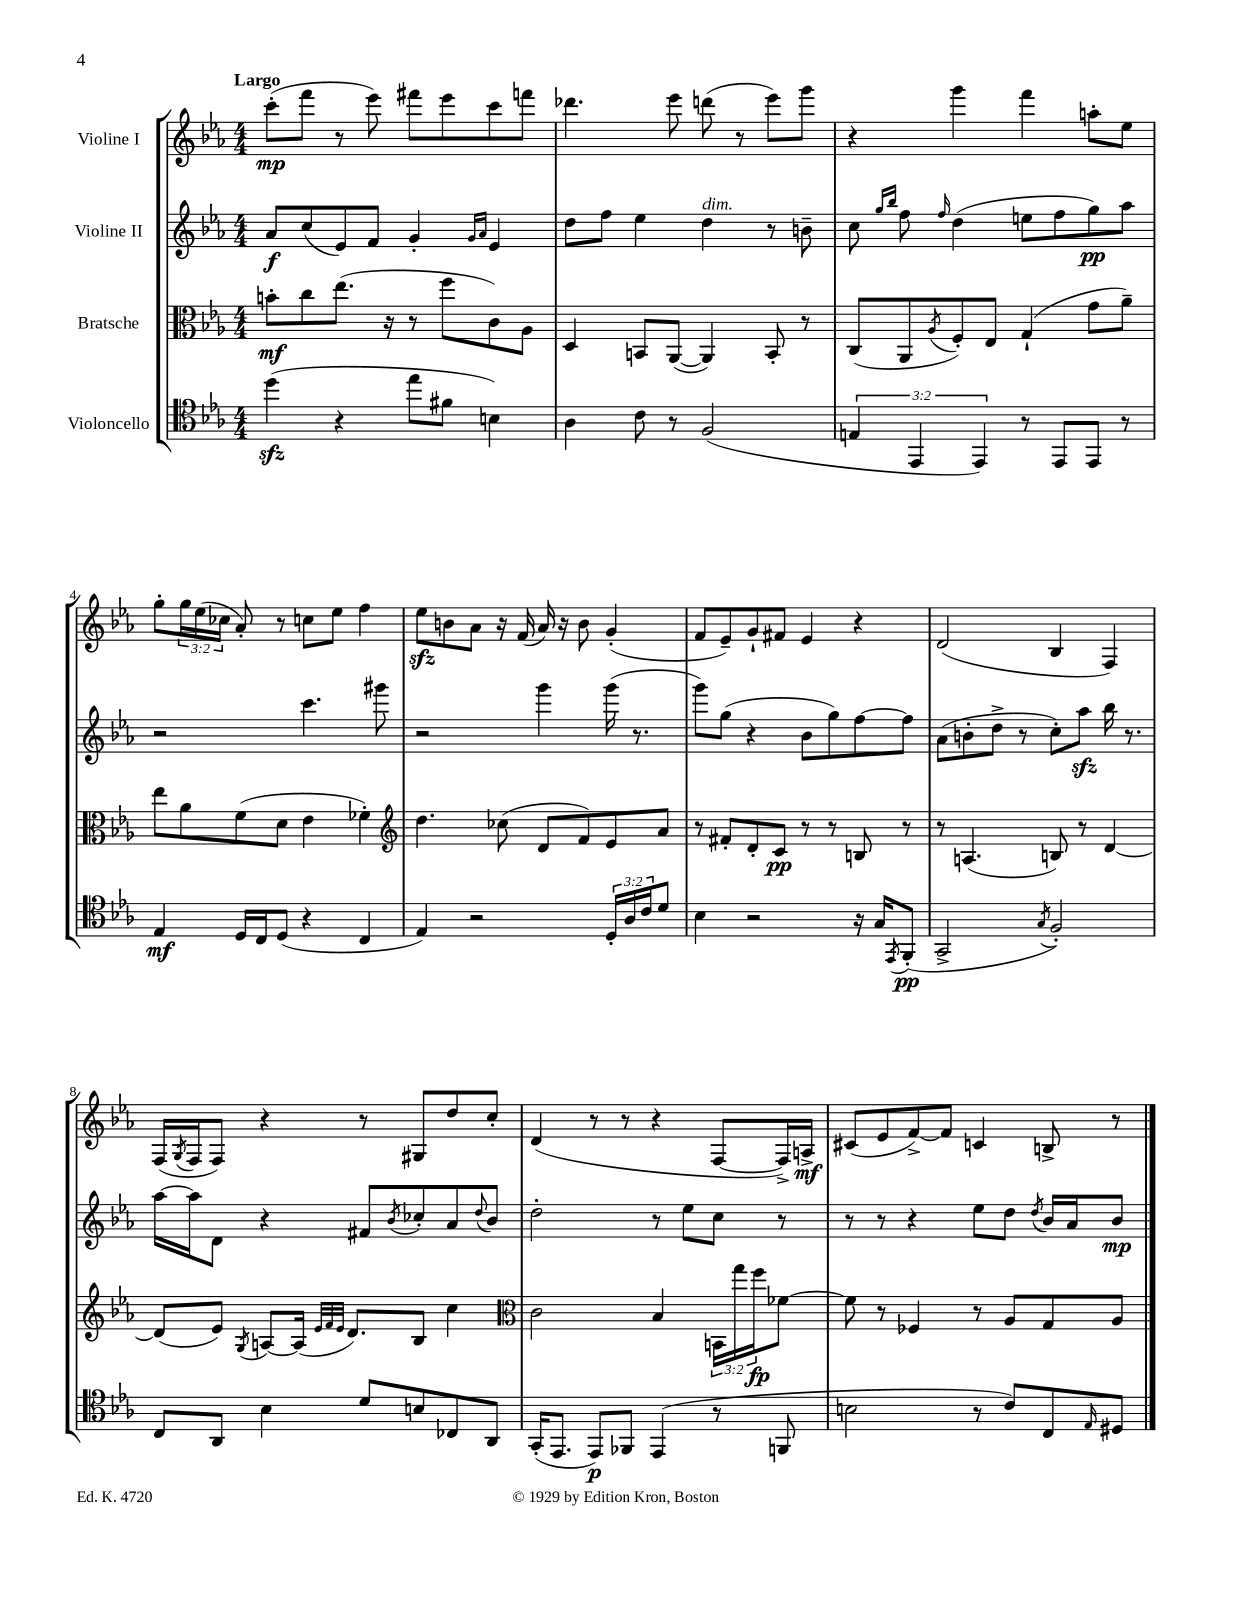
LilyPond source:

<<
\new StaffGroup <<
\new Staff = "s0" \with { instrumentName = "Violine I" } {
    \clef treble \key ees \major \numericTimeSignature \time 4/4 \override Staff.TupletNumber.text = #tuplet-number::calc-fraction-text \tempo "Largo"
    c'''8-.\mp( f'''8 r8 ees'''8) fis'''8 ees'''8 c'''8 f'''8 |
    des'''4. ees'''8 d'''8( r8 ees'''8) g'''8 |
    r4 g'''4 f'''4 a''8-. ees''8 |
    g''8-. \tuplet 3/2 { g''16 ees''16( ces''16 } aes'8-.) r8 c''8 ees''8 f''4 |
    ees''8\sfz b'8 aes'8 r16 f'16( aes'16) r16 b'8 g'4-.( |
    f'8 ees'8--) g'8-! fis'8 ees'4 r4 |
    d'2( bes4 f4) |
    f16( \acciaccatura { g8 } f16 f8) r4 r8 gis8 d''8 c''8-. |
    d'4( r8 r8 r4 f8~ f16->) a16->\mf |
    cis'8( ees'8 f'8~->) f'8 c'4 b8-> r8 \bar "|." |
}
\new Staff = "s1" \with { instrumentName = "Violine II" } {
    \clef treble \key ees \major \numericTimeSignature \time 4/4
    aes'8\f c''8( ees'8) f'8 g'4-. \grace { g'16 aes'16 } ees'4 |
    d''8 f''8 ees''4 d''4^\markup { \italic "dim." } r8 b'8-- |
    c''8 \grace { g''16 bes''16 } f''8 \grace { f''16 } d''4( e''8 f''8 g''8\pp) aes''8 |
    r2 c'''4. gis'''8 |
    r2 g'''4 g'''16( r8. |
    g'''8) g''8( r4 bes'8 g''8) f''8~ f''8 |
    aes'8( b'8-. d''8-> r8 c''8-.) aes''8\sfz bes''16 r8. |
    aes''16~ aes''16 d'8 r4 fis'8 \acciaccatura { bes'8 } ces''8-. aes'8 \appoggiatura { d''8 } bes'8 |
    d''2-. r8 ees''8 c''8 r8 |
    r8 r8 r4 ees''8 d''8 \acciaccatura { d''8 } bes'16 aes'16 bes'8\mp \bar "|." |
}
\new Staff = "s2" \with { instrumentName = "Bratsche" } {
    \clef alto \key ees \major \numericTimeSignature \time 4/4 \override Staff.TupletNumber.text = #tuplet-number::calc-fraction-text
    b'8-.\mf c''8 ees''8.( r16 r8 f''8 c'8) aes8 |
    d4 b,8 aes,8~( aes,4) b,8-. r8 |
    c8( aes,8 \acciaccatura { aes8 } f8-.) ees8 g4-!( g'8 aes'8--) |
    ees''8 aes'8 f'8( d'8 ees'4 fes'4-.) |
    \clef treble d''4. ces''8( d'8 f'8) ees'8 aes'8 |
    r8 fis'8-. d'8-. c'8\pp r8 r8 b8 r8 |
    r8 a4.( b8) r8 d'4~ |
    d'8( ees'8) \acciaccatura { g8 } a8~ a16( \grace { ees'32 f'32 ees'32 } d'8.) bes8 c''4 |
    \clef alto c'2 bes4 \tuplet 3/2 { b,16 g''16 f''16\fp } fes'8~ |
    fes'8 r8 fes4 r8 aes8 g8 aes8 \bar "|." |
}
\new Staff = "s3" \with { instrumentName = "Violoncello" } {
    \clef tenor \key ees \major \numericTimeSignature \time 4/4 \override Staff.TupletNumber.text = #tuplet-number::calc-fraction-text
    d''4\sfz( r4 ees''8 fis'8 b4) |
    aes4 c'8 r8 f2( |
    \tuplet 3/2 { e4 ees,4 ees,4) } r8 ees,8 ees,8 r8 |
    ees4\mf d16 c16 d8( r4 c4 |
    ees4) r2 \tuplet 3/2 { d16-. aes16 c'16 } d'8 |
    bes4 r2 r16 g16 \acciaccatura { ees,8 } f,8-.\pp( |
    g,2-> \acciaccatura { g8 } f2-.) |
    c8 aes,8 bes4 d'8 b8 ces8 aes,8 |
    g,16-.( ees,8. ees,8\p) fes,8 ees,4( r8 f,8 |
    b2 r8 c'8) c8 \grace { ees16 } dis8 \bar "|." |
}
>>
>>
